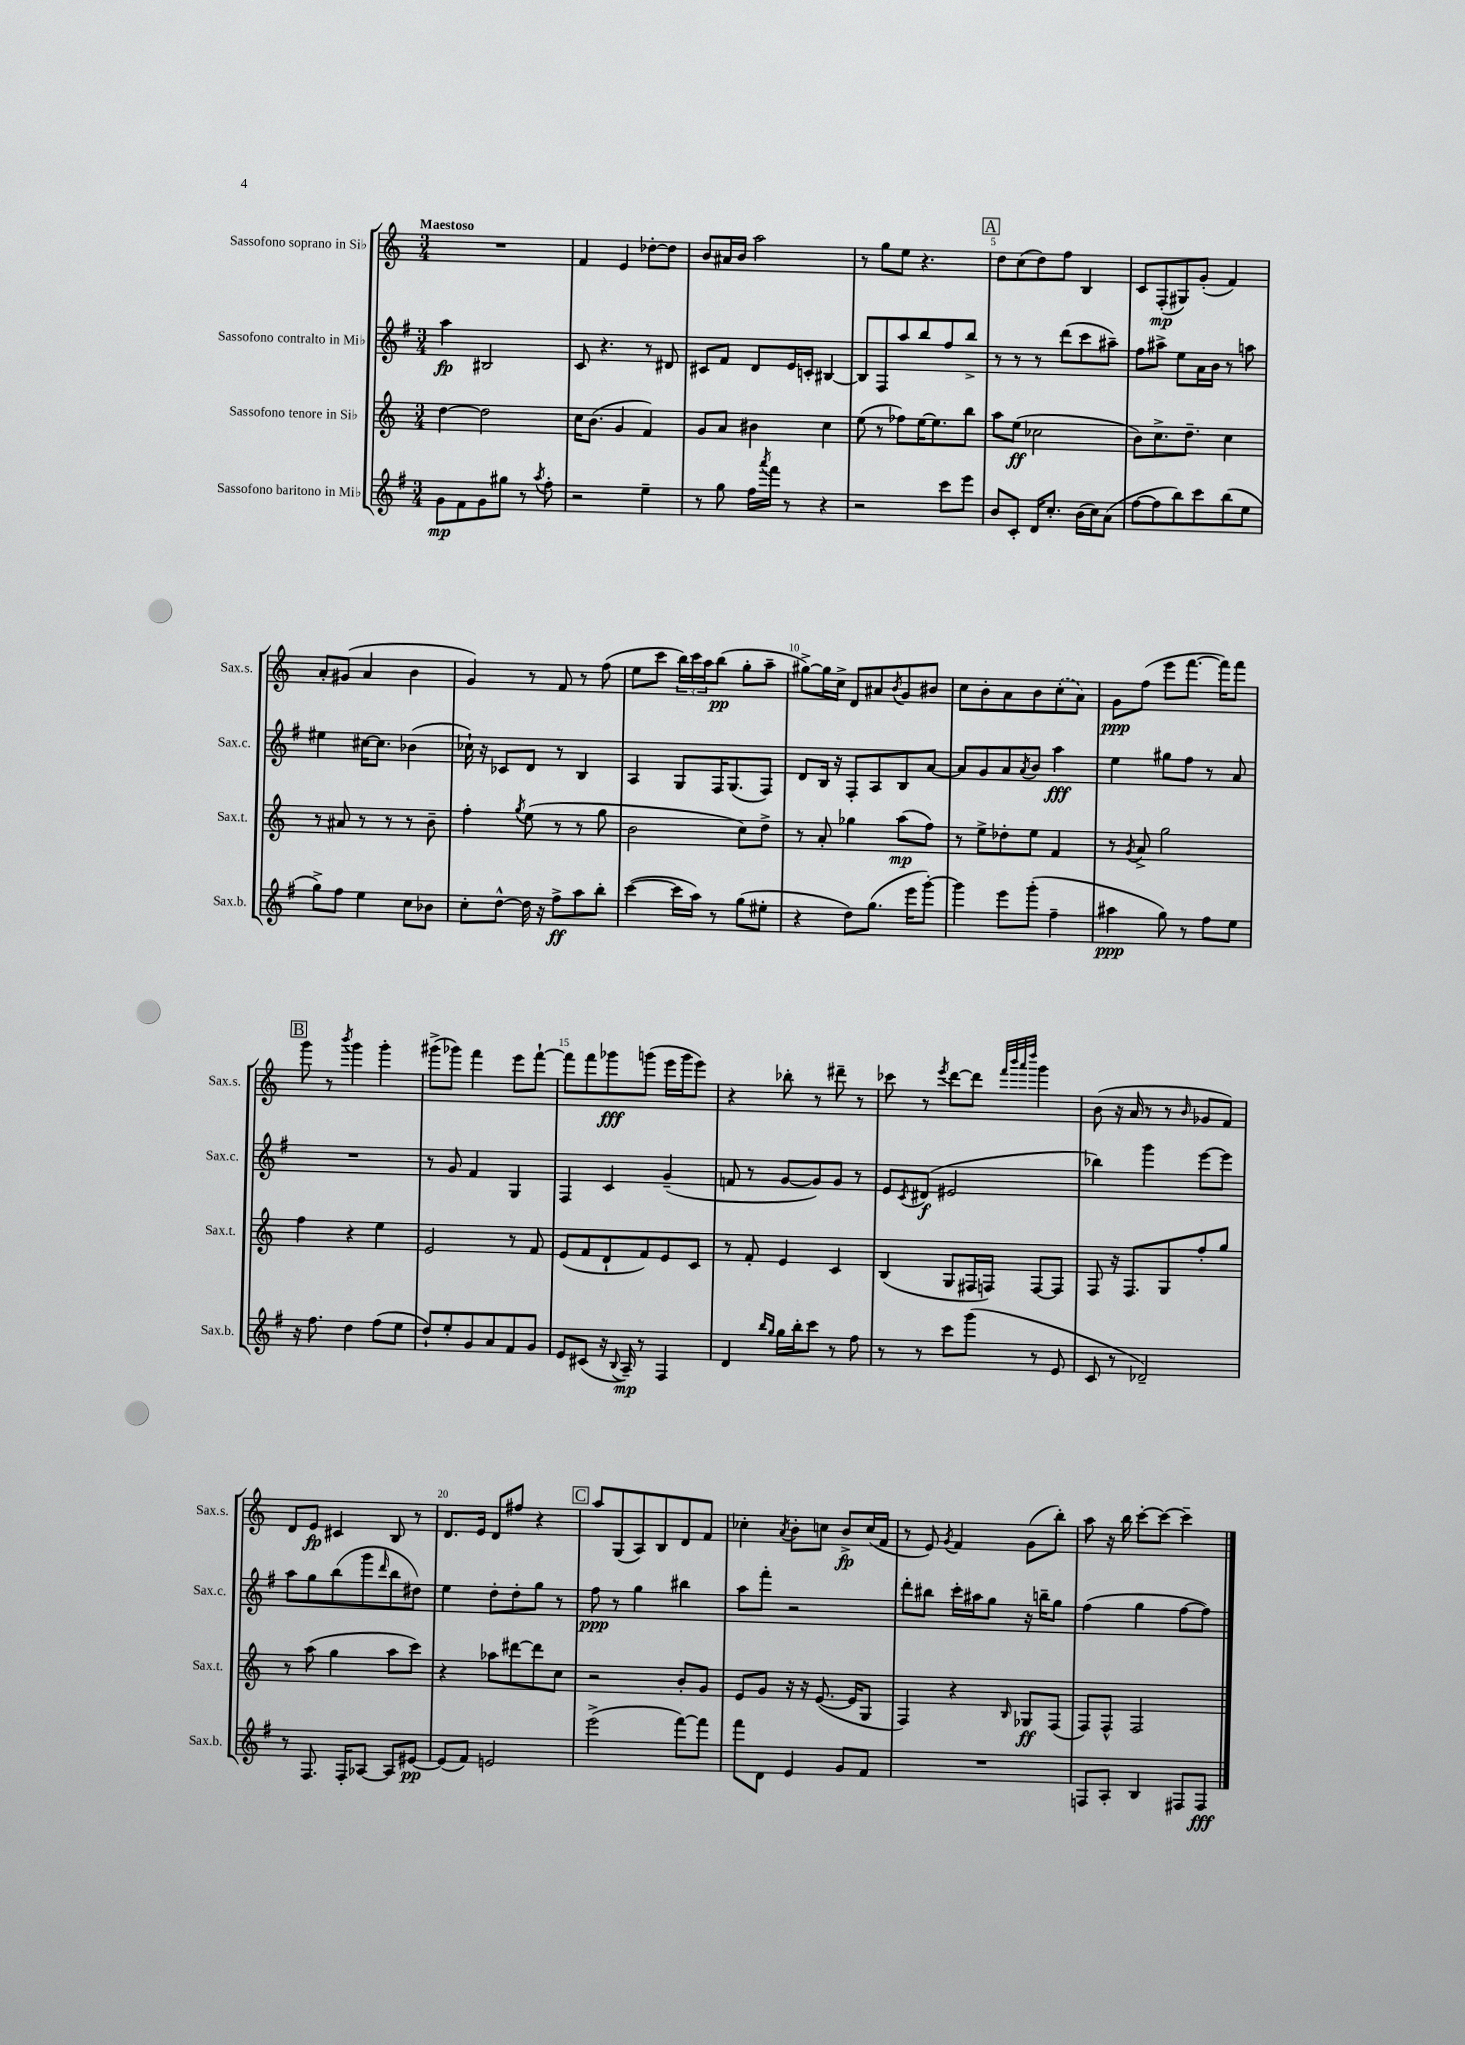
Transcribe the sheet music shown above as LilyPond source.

<<
\new StaffGroup <<
\new Staff = "s0" \with { instrumentName = "Sassofono soprano in Sib" shortInstrumentName = "Sax.s." } {
    \clef treble \key c \major \numericTimeSignature \time 3/4 \tempo "Maestoso"
    R2. |
    f'4 e'4 des''8~-. des''8 |
    b'8 ais'16 b'16 a''2 |
    r8 g''8 e''8 r4. |
    \mark \markup { \box "A" } d''8 c''8( d''8) f''8 b4 |
    c'8 f8-.\mp( gis8) g'8-.( f'4) |
    a'8-. gis'8( a'4 b'4 |
    g'4) r8 f'8 r8 f''8( |
    e''8 c'''8 \tuplet 3/2 { b''16) c'''16 a''16 } b''8\pp( g''8-. a''8-- |
    gis''8~->) gis''16 c''16-> d'8 ais'8 \acciaccatura { b'8 } g'8 bis'8 |
    c''8 b'8-. a'8 b'8 \once \slurDashed c''8-.( a'8) |
    g'8\ppp f''8( e'''8 f'''8.~ f'''16) f'''8 |
    \mark \markup { \box "B" } g'''8 r8 \acciaccatura { b'''8 } g'''4 g'''4-. |
    gis'''8->( ges'''8) f'''4 e'''8 f'''8~-! |
    f'''8 f'''8 ges'''8\fff g'''8( e'''16 g'''16 e'''8) |
    r4 bes''8-. r8 dis'''8-- r8 |
    ces'''8 r8 \acciaccatura { e'''8 } d'''8~ d'''8 \grace { f'''32 b'''32 a'''32 d''''32 } g'''4 |
    b'8( r16 a'16 r8 r8 \grace { b'16 } ges'8 f'8) |
    d'8 e'8\fp cis'4 b8 r8 |
    d'8. e'16 d'8 fis''8 r4 |
    \mark \markup { \box "C" } a''8 g8( a8) b8 d'8 f'8 |
    ces''4-. \acciaccatura { a'8 } b'8-. c''8 b'8->\fp c''16( f'16 |
    r8 e'8) \acciaccatura { g'8 } f'4 g'8( b''8-.) |
    a''8 r16 b''16 c'''8~-. c'''8~ c'''4-- \bar "|." |
}
\new Staff = "s1" \with { instrumentName = "Sassofono contralto in Mib" shortInstrumentName = "Sax.c." } {
    \clef treble \key g \major \numericTimeSignature \time 3/4
    a''4\fp bis2 |
    c'8 r4. r8 dis'8 |
    cis'8 fis'8 d'8 e'16 c'16-. bis4~ |
    bis8 fis8 a''8 b''8 fis''8 b''8-> |
    \mark \markup { \box "A" } r8 r8 r8 d'''8( c'''8 ais''8--) |
    fis''8 ais''8-> e''8 a'16 b'16 r8 a''8 |
    eis''4 cis''16~ cis''8. bes'4( |
    ces''16-!) r16 ces'8 d'8 r8 b4 |
    a4 g8 fis16 g8.( fis8) |
    d'8 b16 r16 fis8-. a8 b8 a'8~ |
    a'8 g'8 a'8 \acciaccatura { a'8 } b'8 a''4\fff |
    e''4 gis''8 fis''8 r8 a'8 |
    \mark \markup { \box "B" } R2. |
    r8 g'8 fis'4 g4 |
    fis4 c'4 g'4--( |
    f'8 r8 g'8~ g'8) g'8 r8 |
    e'8 \acciaccatura { c'8 } dis'8\f( eis'2 |
    bes''4) g'''4 e'''8~ e'''8 |
    a''8 g''8 b''8( g'''8 \grace { d'''16 } b''8 dis''8) |
    e''4 d''8-. d''8-. g''8 r8 |
    \mark \markup { \box "C" } fis''8\ppp r8 g''4 bis''4 |
    a''8 fis'''8-. r2 |
    d'''8-. bis''8 c'''16-. ais''16 g''8 r16 b''16-- g''8 |
    fis''4( g''4 fis''8~ fis''8) \bar "|." |
}
\new Staff = "s2" \with { instrumentName = "Sassofono tenore in Sib" shortInstrumentName = "Sax.t." } {
    \clef treble \key c \major \numericTimeSignature \time 3/4
    d''4~ d''2 |
    c''16 b'8.( g'4 f'4) |
    g'8 a'8 bis'4 c''4 |
    e''8( r8 fes''8) e''16~ e''8. b''8 |
    \mark \markup { \box "A" } a''8 e''8\ff( ces''2 |
    b'8) c''8.-> d''8.-- c''4 |
    r8 ais'8 r8 r8 r8 b'8-- |
    f''4-. \acciaccatura { g''8 } e''8( r8 r8 g''8 |
    b'2 c''8) d''8-> |
    r8 a'8-. ges''4 a''8\mp( f''8) |
    r8 e''8-> des''8-. e''8 f'4 |
    r8 \acciaccatura { g'8 } a'8-> g''2 |
    \mark \markup { \box "B" } f''4 r4 e''4 |
    e'2 r8 f'8 |
    e'8( f'8 d'8-! f'8) e'8 c'8 |
    r8 f'8-. e'4 c'4 |
    b4( g8 fis16 f16) f8~ f8 |
    f8 r16 f8. g8 f''8-. g''8 |
    r8 a''8( g''4 a''8 c'''8) |
    r4 aes''8 dis'''8~ dis'''8 c''8 |
    \mark \markup { \box "C" } r2 b'8-. g'8 |
    e'8 g'8 r16 r16 e'8.~( e'16 g8 |
    f4) r4 \grace { b16 } ges8\ff f8( |
    f8) f8-^ f2 \bar "|." |
}
\new Staff = "s3" \with { instrumentName = "Sassofono baritono in Mib" shortInstrumentName = "Sax.b." } {
    \clef treble \key g \major \numericTimeSignature \time 3/4
    g'8\mp fis'8 g'8 gis''8 r8 \acciaccatura { a''8 } fis''8-. |
    r2 e''4-- |
    r8 g''8 fis''16 \acciaccatura { a'''8 } fis'''16 r8 r4 |
    r2 c'''8 e'''8 |
    \mark \markup { \box "A" } b'8 c'8-. d'16 c''8.-. b'16( c''16) a'8( |
    fis''8~ fis''8 b''8) c'''8 b''8( e''8 |
    g''8->) fis''8 e''4 c''8 bes'8 |
    c''8-. d''8~-^ d''16 r16 fis''8->\ff a''8 b''8-. |
    c'''4~( c'''16 a''16) r8 g''8( eis''8-. |
    r4 d''8) g''8.( e'''16 g'''8~-.) |
    g'''4 e'''8 g'''8-.( fis''4-- |
    ais''4\ppp g''8) r8 fis''8 e''8 |
    \mark \markup { \box "B" } r16 fis''8. d''4 fis''8( e''8 |
    d''8-!) e''8-. g'8 a'8 fis'8 g'8 |
    e'8 cis'8( r16 \appoggiatura { b8 } a16--\mp) r8 fis4 |
    d'4 \grace { b''16 g''16 } g''16 b''16-. c'''8 r8 fis''8 |
    r8 r8 c'''8 g'''8( r8 e'8 |
    c'8 r8 des'2--) |
    r8 fis8. fis16-. aes8~ aes8 eis'8~\pp |
    eis'8( fis'8) e'2 |
    \mark \markup { \box "C" } e'''2->( fis'''8~) fis'''8 |
    fis'''8 d'8 e'4 g'8 fis'8 |
    R2. |
    f8 a8-. b4 fis8 fis8\fff \bar "|." |
}
>>
>>
\layout { \context { \Score \override BarNumber.break-visibility = ##(#f #t #t) barNumberVisibility = #(every-nth-bar-number-visible 5) } }
